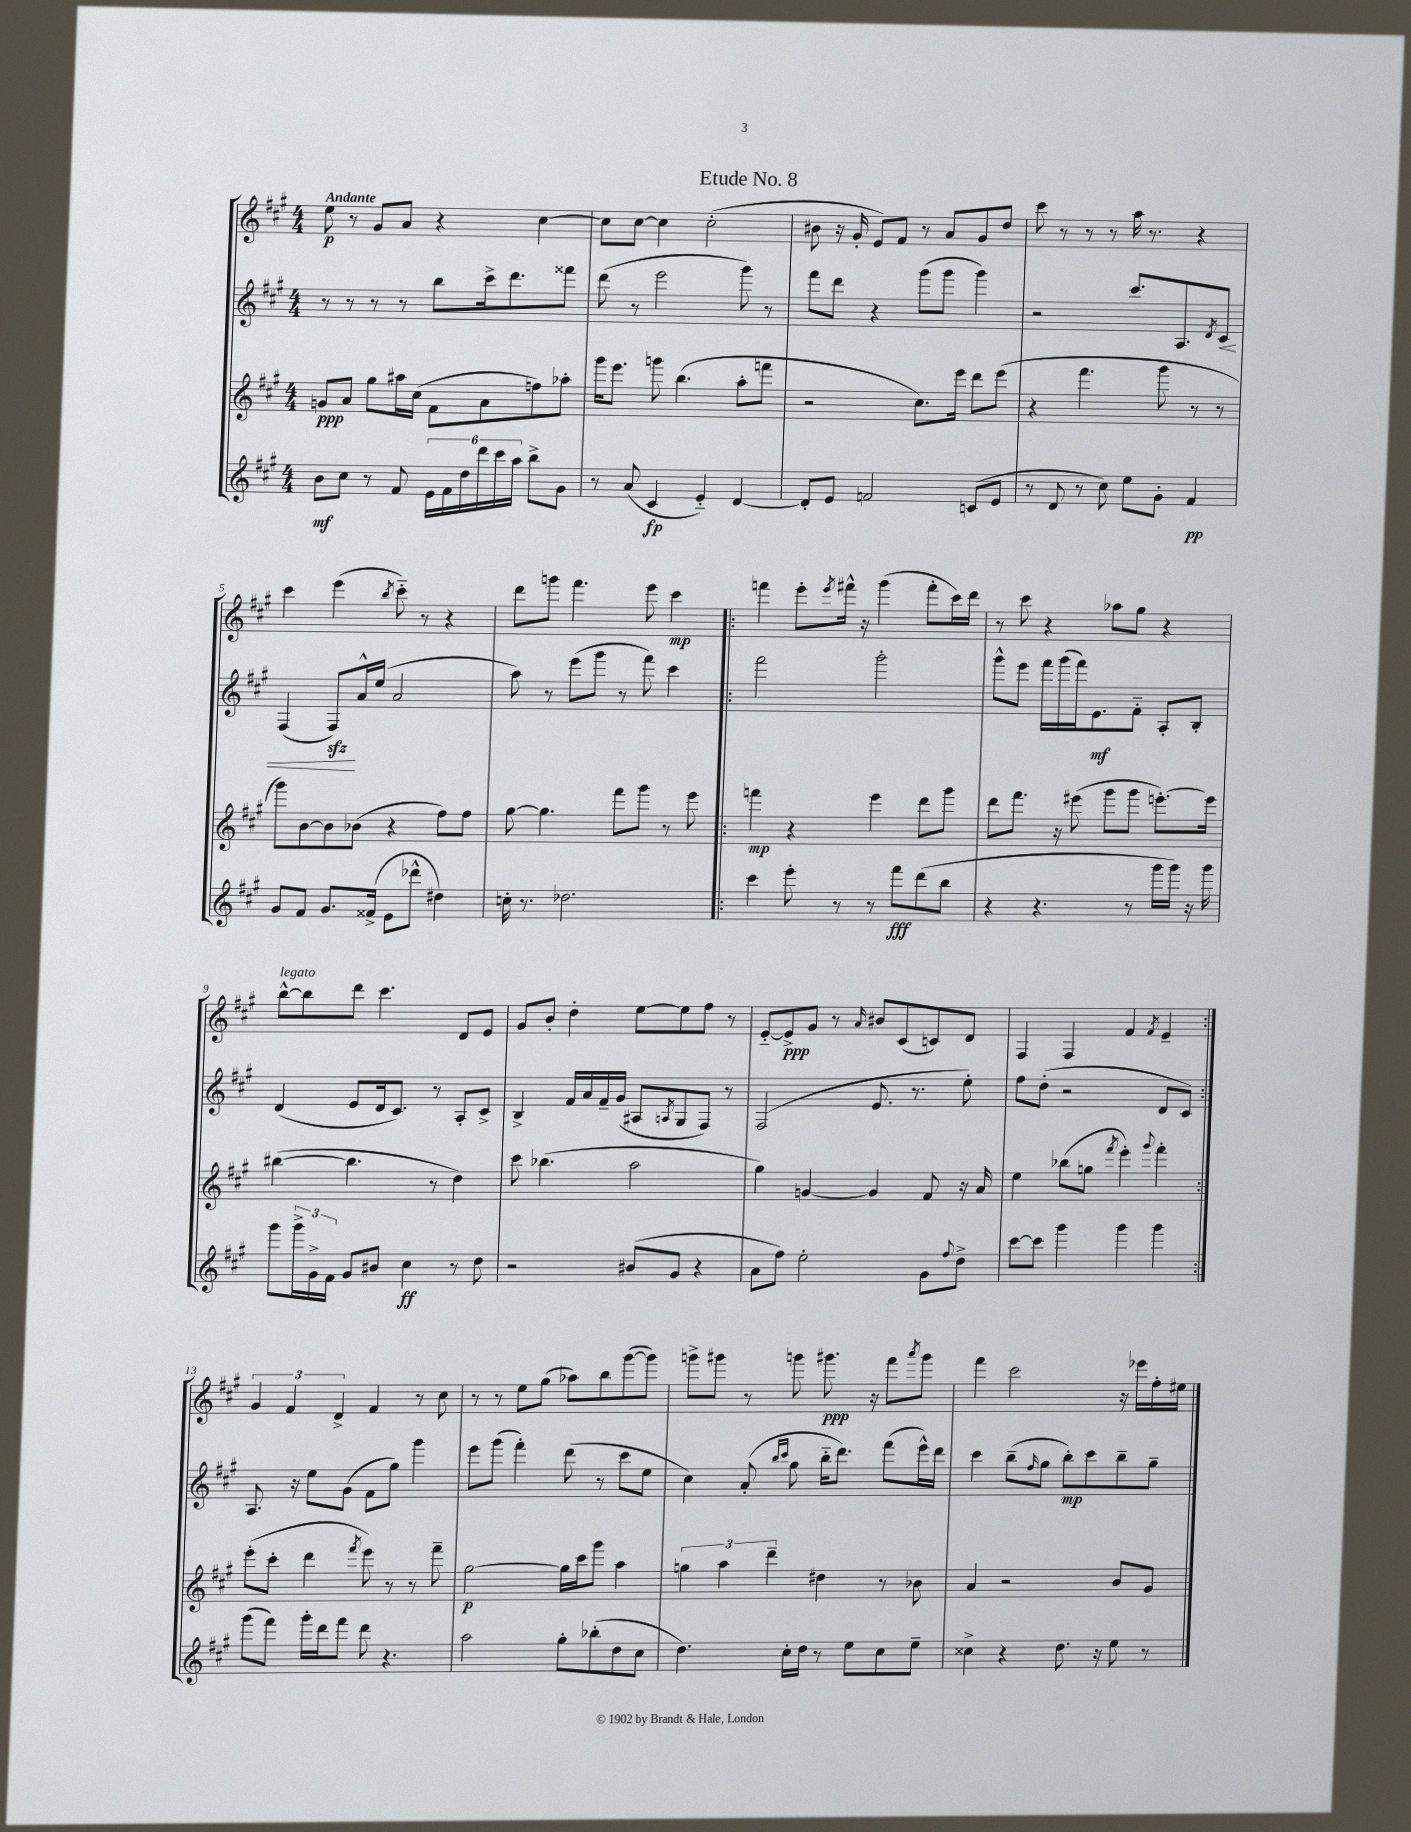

**kern	**kern	**kern	**kern
*staff4	*staff3	*staff2	*staff1
*clefG2	*clefG2	*clefG2	*clefG2
*k[f#c#g#]	*k[f#c#g#]	*k[f#c#g#]	*k[f#c#g#]
*M4/4	*M4/4	*M4/4	*M4/4
8b	8g	8r	8ee
8cc#	8a	8r	8r
8r	8gg#	8r	8g#
8f#	16aa#	8r	8a
.	(16cc#	.	.
24e	8f#	8bb	4r
24f#	.	.	.
24dd	.	.	.
24ddd	8a	16ccc#^	.
24ccc#	.	.	.
.	.	8.ddd	.
24aa	.	.	.
8bb^	8ff)	.	[4cc#
8g#	8aa-'	8fff##	.
=	=	=	=
8r	16ggg#	(8ddd	8cc#]
.	8.eee	.	.
(8a	.	8r	[8cc#
4c#	8ggg	2eee	4cc#]
.	(4.bb	.	.
4e'~)	.	.	(2cc#'
[4d	8aa'	8ggg#)	.
.	8fff	8r	.
=	=	=	=
8d']	2r	8fff#	8b#
8e	.	8ddd	16r
.	.	.	16g#'
2f	.	4r	8e)
.	.	.	8f#
.	8.cc#)	(8ggg#	8r
.	.	8ggg#	8a
.	16eee	.	.
(8c	8ddd	4ggg#)	8g#
8e	(8eee	.	8dd
=	=	=	=
8r	4r	2r	8ccc#
8d	.	.	8r
8r	4.fff#	.	8r
8cc#)	.	.	8r
8ee	.	8.ccc#	16aa
.	.	.	8.r
8g#'	8ggg#	.	.
.	.	8.A	.
4f#	8r	.	4r
.	.	8qd	.
.	8r	8c#	.
=	=	=	=
8g#	8ggg#)	(4F#	4ccc#
8f#	[8b	.	.
8.g#	8b]	8F#)	(4eee
.	(8b-	16a^^	.
(16f##^	.	(16ee	.
.	.	.	8qbb
8e	4r	2a	8ccc#'~)
8ddd-^^	.	.	8r
4dd#)	8ff#)	.	4r
.	8ff#	.	.
=	=	=	=
16cc'	[8gg#	8aa)	8ddd
8.r	.	.	.
.	4.gg#]	8r	8ggg
2.dd-	.	(8eee	4.fff#
.	.	8ggg#	.
.	8fff#	8r	.
.	8ggg#	8fff#)	8eee
.	8r	4ccc#	4ccc#
.	8eee	.	.
=!|:	=!|:	=!|:	=!|:
4ccc#	4fff	2fff#	4fff
8eee'	4r	.	8eee'
.	.	.	8qeee
8r	.	.	16fff#^^
.	.	.	16r
8r	4eee	2ggg#'	(4ggg#
8fff#	.	.	.
(8ddd	8ddd	.	8fff#'
8bb	8ggg#	.	16ccc#)
.	.	.	16ddd
=	=	=	=
4r	8ddd	8ggg#^^	8r
.	8.fff#	8eee	8ccc#
4.r	.	16fff#	4r
.	16r	(16ggg#	.
.	(8eee#	16fff#)	.
.	.	8.e	.
.	8ggg#	.	8aa-
8r	8ggg#	8f#'~	8gg#
16ggg#	[8.eee')	8A'	4r
16ggg#)	.	.	.
16r	.	8B'	.
16ggg#	16eee]	.	.
=	=	=	=
8ggg#	([4bb#	(4d	[8bb^^
24ggg#^	.	.	8bb]
24g#^	.	.	.
24f#	.	.	.
8g#	4.bb#]	8e	8ddd
8b#	.	16d	4.ccc#
.	.	8.c#)	.
4cc#	.	.	.
.	8r	8r	.
8r	4dd)	8A'	8d
8dd	.	8c#^	8e
=	=	=	=
2r	8ccc#	4B^	8g#
.	(4.bb-	.	8b'
.	.	16f#	4dd'
.	.	16a	.
.	.	16f#~	.
.	.	(16g#	.
(8b#	2aa	8A#	[8ee
.	.	8qA	.
8g#	.	8G#	8ee]
4r	.	8F#)	8ff#
.	.	8r	8r
=	=	=	=
8a	4gg#)	(2F#	[8e'~
8ff#)	.	.	8e^]
2ee'	[4g	.	8g#
.	.	.	8r
.	.	.	16qqa
.	4g]	8.e	8b#
.	.	.	(8c#
.	.	8.r	.
8g#	8f#	.	8c)
8qqff#	.	.	.
8dd^	16r	8ee')	8d
.	16a	.	.
=	=	=	=
[8ccc#	4ee	8ff#	4F#
8ccc#]	.	(8dd'	.
4ggg#	(8bb-	2r	4F#
.	8gg	.	.
.	8qfff#	.	.
4ggg#	4eee')	.	4f#
.	8qqggg#	.	8qf#
4ggg#	4fff#'	8d	4e~
.	.	8c#)	.
=:|!	=:|!	=:|!	=:|!
(8ggg#	(8eee'	8.A	6g#
8fff#)	8ccc#'	.	.
.	.	.	6f#
.	.	16r	.
16ggg#'	4ddd	8ee	.
16ddd	.	.	.
.	.	.	6d^
8fff#	.	(8g#	.
.	8qfff#	.	.
8ddd	8eee)	8f#	4f#
4.r	8r	8gg#)	.
.	8r	4ggg#	8r
.	8fff#~	.	8cc#
=	=	=	=
2aa	[2gg#	8eee	8r
.	.	(8ggg#	8r
.	.	4fff#')	8ee
.	.	.	(8gg#
8gg#'	16gg#]	(8ddd	8aa-)
.	16ccc#	.	.
(8bb-'	8ggg#	8r	8bb
8dd	4aa	8ccc#	([8ggg#
8cc#	.	8ee	8ggg#])
=	=	=	=
4.dd)	6gg	4cc#)	8ggg^
.	.	.	8ggg#
.	6aa	.	.
.	.	(8a'	8r
.	6ddd~	.	.
.	.	16qqbb	.
.	.	16qqccc#	.
16cc#'	.	8gg#	8ggg
16dd	.	.	.
8r	4dd#	16bb'~	8.ggg#
.	.	8.ddd)	.
8ee	.	.	.
.	.	.	16r
8cc#	8r	(8fff#	8fff#
.	.	.	8qaaa
8ee~	8b-	16eee^^)	8ggg#
.	.	16ddd	.
=	=	=	=
4cc##^	4a	4ccc#	4fff#
4r	2r	(8bb~	2ccc#
.	.	16qqff#	.
.	.	8gg#	.
8.dd	.	8bb')	.
.	.	8ccc#	.
16r	.	.	.
8ee	8b	8bb~	16r
.	.	.	16eee-
8r	8g#	8gg#~	16ff#'
.	.	.	16ee#
==	==	==	==
*-	*-	*-	*-
